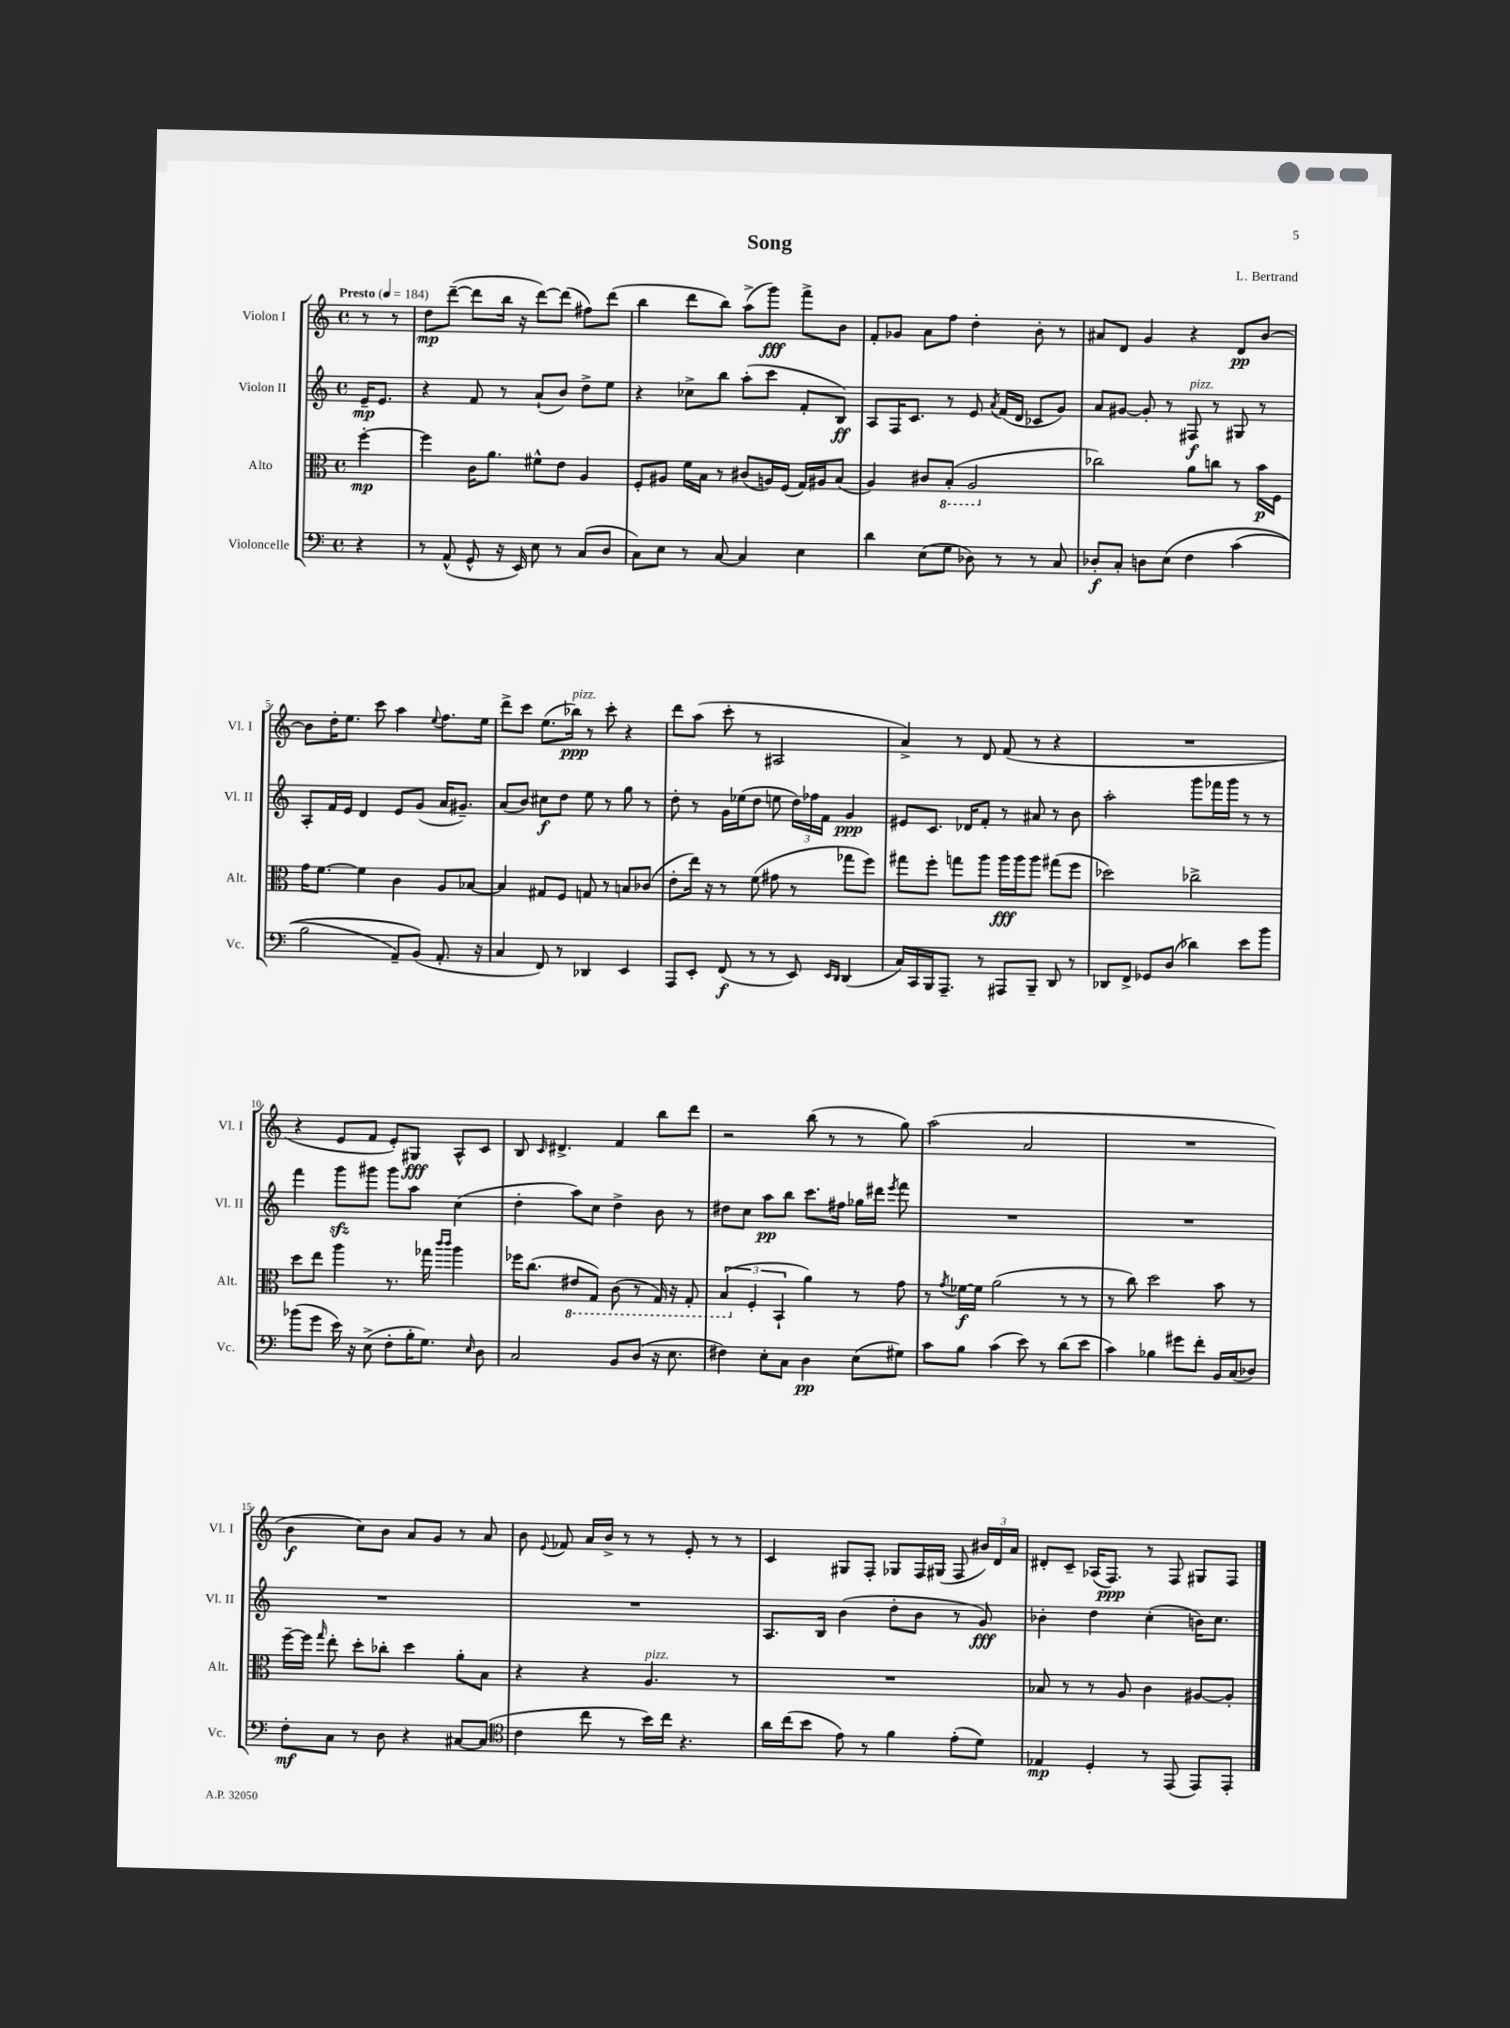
\header { title = "Song" composer = "L. Bertrand" }
<<
\new StaffGroup <<
\new Staff = "s0" \with { instrumentName = "Violon I" shortInstrumentName = "Vl. I" } {
    \clef treble \key c \major \defaultTimeSignature \time 4/4 \partial 4 \tempo "Presto" 4 = 184
    \autoBeamOff r8 r8 |
    d''8[\mp d'''8]~--( d'''8[ b''16] r16 d'''8[~) d'''8]( fis''8[) d'''8]( |
    b''4 d'''8[ b''8]) a''8[->( g'''8]\fff) f'''8[-> b'8] |
    f'8[-. ges'8] a'8[ f''8] d''4-. b'8-. r8 |
    ais'8[ d'8] g'4 r4 d'8[\pp b'8]~ |
    b'8[ d''16-. e''8.] c'''8 a''4 \appoggiatura { e''8 } f''8.[ e''16] |
    d'''8[-> c'''8] e''8.[( bes''16]\ppp^\markup { \italic "pizz." }) r8 c'''8-. r4 |
    d'''8[ a''8]( c'''8-. r8 ais2 |
    a'4->) r8 d'8 f'8( r8 r4 |
    R1 |
    r4 e'8[ f'8] e'8[-.) gis8]\fff a8[-^ c'8] |
    b8 \grace { c'16 } dis'4.-> f'4 b''8[ d'''8] |
    r2 b''8( r8 r8 g''8) |
    a''2( a'2 |
    R1 |
    b'4\f c''8[) b'8] a'8[ g'8] r8 a'8 |
    b'8 \appoggiatura { e'8 } fes'8 a'16[ b'16]-> r8 r8 e'8-. r8 r8 |
    c'4 gis8[ f8]-. ges8[ f16 gis16]( f8 \tuplet 3/2 { bis'16[) d'16 a'16] } |
    dis'8[-. c'8]-- aes16[( f8.]\ppp) r8 f8 gis8[ f8] \bar "|." |
}
\new Staff = "s1" \with { instrumentName = "Violon II" shortInstrumentName = "Vl. II" } {
    \clef treble \key c \major \defaultTimeSignature \time 4/4 \partial 4
    \autoBeamOff e'16[--\mp e'8.] |
    r4 f'8 r8 a'8[-!( b'8]) d''8[-> e''8] |
    r4 ces''8[-> b''8] a''8[-.( c'''8] f'8[-. b8]\ff) |
    a8[ f16 c'8.] r8 e'8 \acciaccatura { a'8 } f'16[( d'16] ces'8[ g'8]) |
    a'8[ gis'8]~ gis'8-. r8 fis8\f^\markup { \italic "pizz." } r8 gis8 r8 |
    a8[-. f'16 e'16] d'4 e'8[ g'8]( a'16[ gis'8.]--) |
    a'8[( b'8]) cis''8[\f d''8] e''8 r8 g''8 r8 |
    d''8-. r8 g'16[ ees''16( d''8] e''8 \tuplet 3/2 { d''16[) fes''16 f'16] } g'4\ppp |
    eis'8[ c'8.] des'16[ f'8]-. r8 ais'8 r8 b'8 |
    a''2-. g'''8[ fes'''16 g'''16] r8 r8 |
    f'''4 g'''8[\sfz gis'''8] gis'''8[ a''8] c''4( |
    d''4-. a''8[) c''8] d''4-> b'8 r8 |
    dis''8[ c''8] a''8[\pp b''8] c'''8.[ fis''16] ges''16[ dis'''16] \acciaccatura { e'''8 } f'''8 |
    R1 |
    R1 |
    R1 |
    R1 |
    a8.[ b16] b'4( d''8[-. b'8] r8 g'8\fff) |
    bes'4-. d''4 c''4-.( b'16[) c''8.] \bar "|." |
}
\new Staff = "s2" \with { instrumentName = "Alto" shortInstrumentName = "Alt." } {
    \clef alto \key c \major \defaultTimeSignature \time 4/4 \partial 4
    \autoBeamOff f''4~-.\mp |
    f''4 c'16[ a'8.] fis'8[-^ e'8] a4 |
    f8[-. ais8] f'16[ b16] r8 cis'8[( a16) f16]( g16[) ais16 b8]( |
    a4) cis'8[ \ottava #-1 b,8]-.( a,2 \ottava #0 |
    ces''2) a'8[ c''8] r8 b'16[\p f16] |
    g'16[ f'8.]~ f'4 c'4 a8[ bes8]~ |
    bes4 gis8[ f8] g8 r8 b8[ ces'8]( |
    e'8[-. e''16]) r16 r8 f'8( gis'8 r8 ges''8[ f''8]) |
    gis''8[ f''8]-. g''8[ a''8] a''16[\fff a''16 a''8] gis''8[( f''8] |
    des''2) ces''2-> |
    d''8[ e''8] a''4 r8. ges''16 \grace { c'''16[ c'''16] } a''4 |
    fes''16[ c''8.]( \ottava #-1 eis8[ g,8]) c8( r8 g,16) r16 g,8-. |
    \tuplet 3/2 { b,4( \ottava #0 f4-. b,4-! } a'4) r8 g'8 |
    r8 \acciaccatura { g'8 } fes'16[~\f fes'16] a'2( r8 r8 |
    r8 c''8) d''2 b'8 r8 |
    f''16[~-- f''16] \grace { g''16 } e''8-. d''8[-. ces''8]-. d''4 a'8[-. b8] |
    r4 r4 a4.^\markup { \italic "pizz." } r8 |
    R1 |
    bes8 r8 r8 a8 c'4 ais8[~ ais8]-. \bar "|." |
}
\new Staff = "s3" \with { instrumentName = "Violoncelle" shortInstrumentName = "Vc." } {
    \clef bass \key c \major \defaultTimeSignature \time 4/4 \partial 4
    \autoBeamOff r4 |
    r8 a,8-^( g,8-^ r16 e,16) e8 r8 c8[( d8] |
    c8[) e8] r8 c8~ c4 e4 |
    d'4 e8[( g8] des8) r8 r8 c8 |
    des8[-.\f c8]-. d8[ e8]\( f4 c'4( |
    b2 a,8[--) b,8](\) a,8.-. r16 |
    c4 f,8) r8 des,4 e,4 |
    a,,8[ e,8]-. f,8\f( r8 r8 e,8) \grace { e,16[ d,16] } d,4( |
    c16[) c,16 b,,16 a,,8.]-- r8 ais,,8[ b,,8]-- d,8 r8 |
    des,8[ f,8]-> ges,8[ d8]( des'4) e'8[ b'8] |
    bes'8[( g'8] e'16) r16 e8->( f8[-. b16-. g8.]) \grace { e16 } d8 |
    c2 b,8[ d8]( r16 e8. |
    fis4) e8[-. c8] d4\pp e8[( gis8]) |
    c'8[ b8] c'4( e'8) r8 d'8[( e'8] |
    c'4) bes4 gis'8[ f'8]-. b,16[ c16( des8]) |
    f8[-.\mf c8] r8 d8 r4 cis8[~ cis8]( |
    \clef tenor c'4 c''8 r8 b'16[) c''16] r4. |
    a'16[ c''16( b'8] e'8) r8 f'4 e'8[-.( d'8]) |
    ees4\mp d4-. r8 e,8( e,8[) e,8]-. \bar "|." |
}
>>
>>
